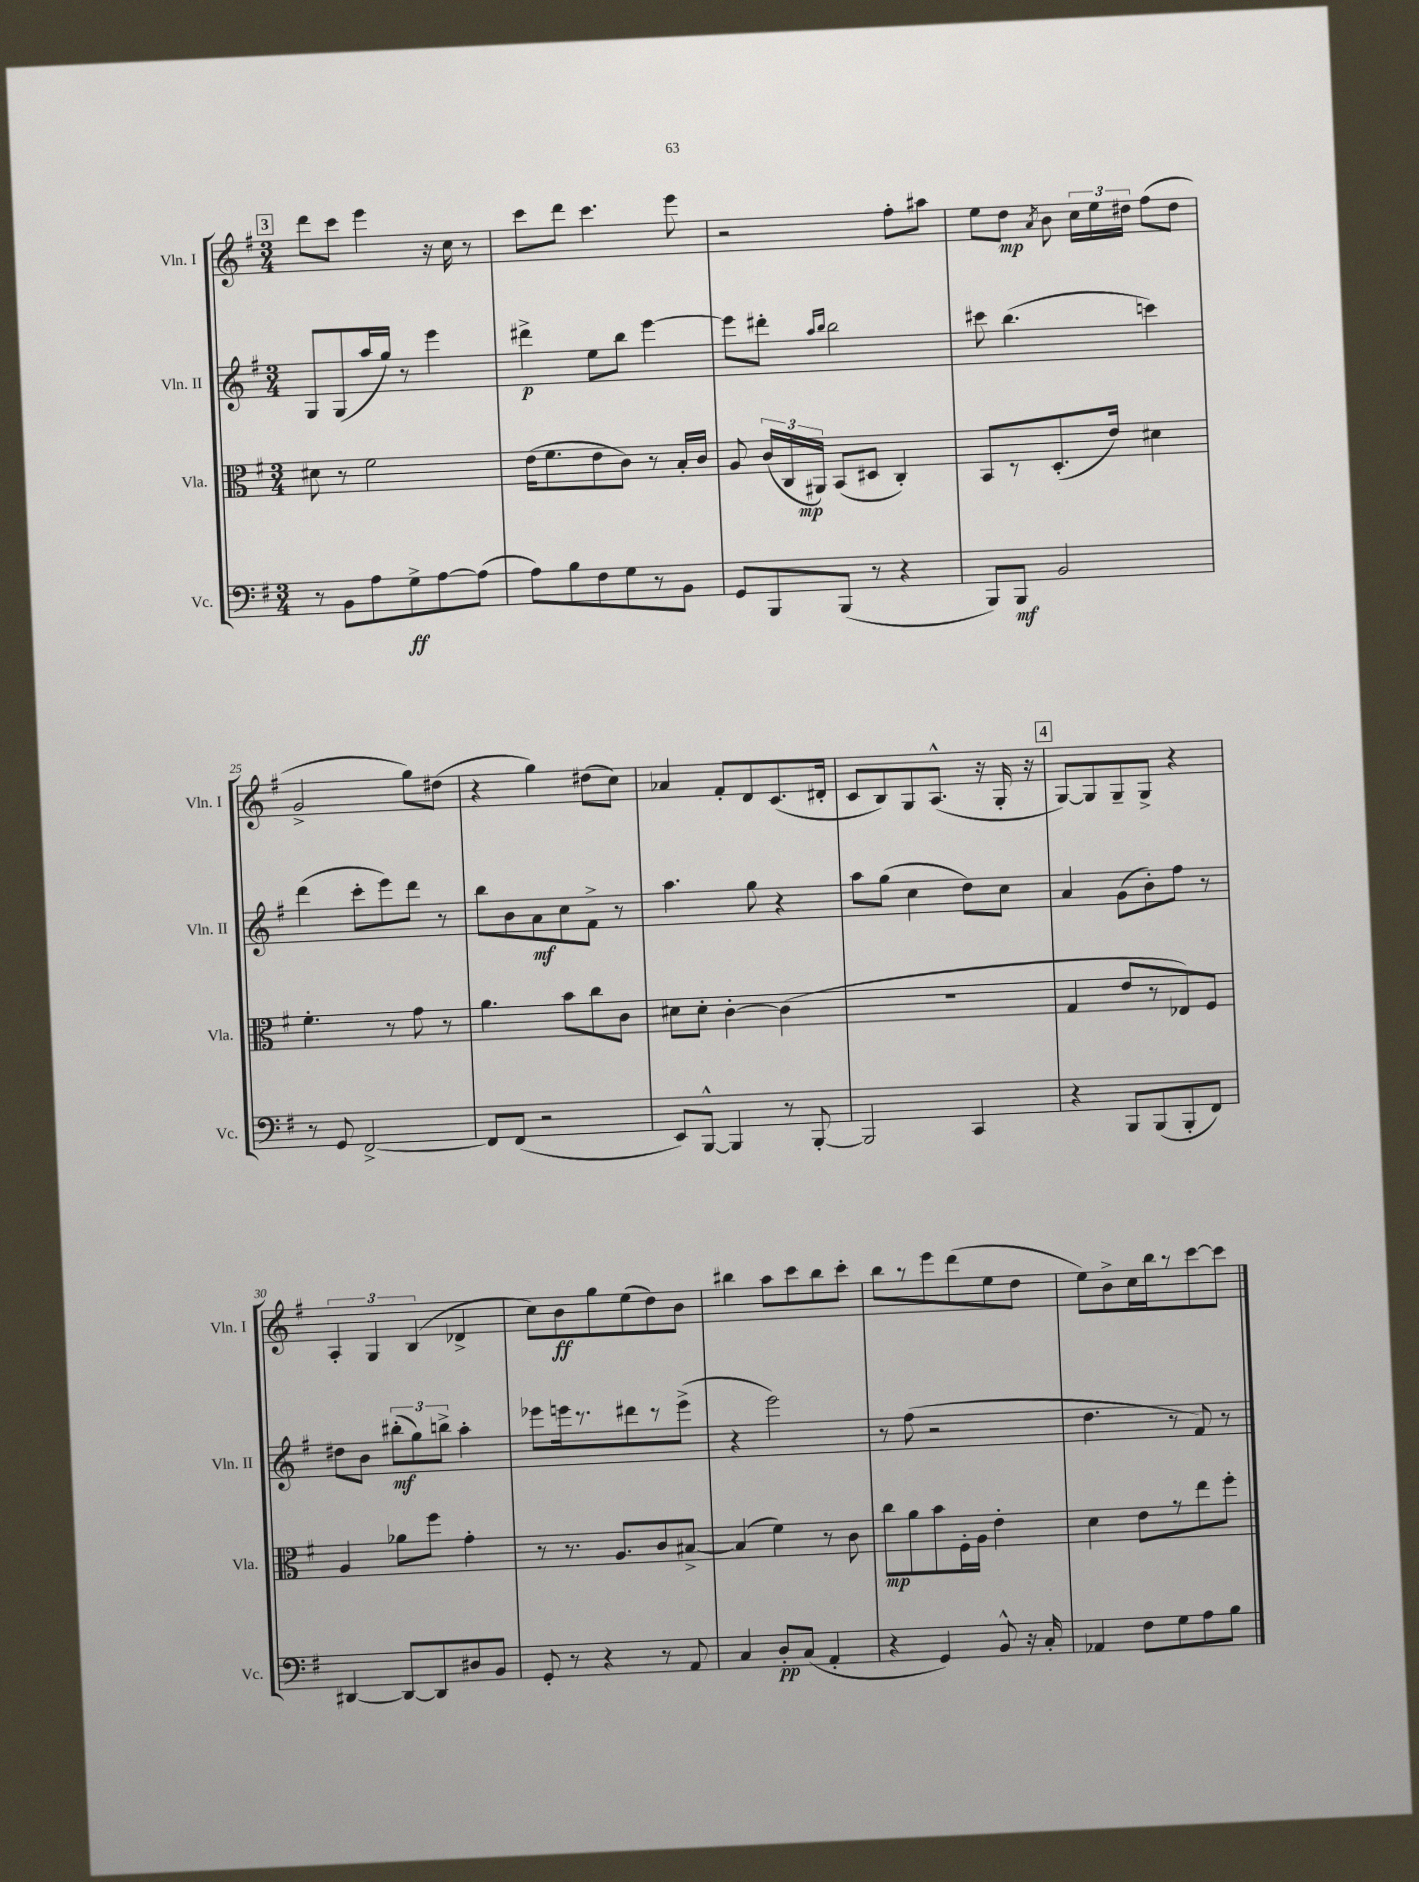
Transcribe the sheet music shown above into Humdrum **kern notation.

**kern	**kern	**kern	**kern
*staff4	*staff3	*staff2	*staff1
*clefF4	*clefC3	*clefG2	*clefG2
*k[f#]	*k[f#]	*k[f#]	*k[f#]
*M3/4	*M3/4	*M3/4	*M3/4
8r	8d#	8G	8ddd
8BB	8r	(8G	8ccc
8A	2f#	16aa	4eee
.	.	16gg)	.
8G^	.	8r	.
[8A	.	4eee	16r
.	.	.	16cc
(8A]	.	.	8r
=	=	=	=
8A)	(16e	4ddd#^	8ccc
.	8.f#	.	.
8B	.	.	8ddd
8F#	8e	8ee	4.ccc
8G	8c)	8bb	.
8r	8r	[4eee	.
8BB	16B'	.	8eee
.	16c	.	.
=	=	=	=
8GG	8A	8eee]	2r
8BBB	(24c	8ddd#'	.
.	24C	.	.
.	24AA#)	.	.
.	.	16qqaa	.
.	.	16qqbb	.
(8BBB	(8BB	2bb	.
8r	8D#	.	.
4r	4C')	.	8ff#'
.	.	.	8aa#
=	=	=	=
8BBB)	8BB	8ccc#	8ee
8BBB	8r	(4.bb	8dd
.	.	.	8qa
2BB	(8.D'	.	8b
.	.	.	24cc
.	.	.	24ee
.	16e)	.	.
.	.	.	24dd#
.	4d#	4ccc)	(8ff#
.	.	.	8dd#
=	=	=	=
8r	4.f#'	(4ddd	2g^
8GG	.	.	.
[2FF#^	.	8ccc'	.
.	8r	8eee)	.
.	8g	8ddd	8gg)
.	8r	8r	(8dd#
=	=	=	=
8FF#]	4.a	8bb	4r
(8FF#	.	8b	.
2r	.	8a	4gg)
.	8b	8cc	.
.	8cc	8f#^	(8dd#
.	8c	8r	8cc)
=	=	=	=
8EE)	8d#	4.aa	4a-
[8BBB^^	8d#'	.	.
4BBB]	[4c'	.	8f#'
.	.	8gg	8d
8r	(4c]	4r	(8.c
[8BBB'	.	.	.
.	.	.	16d#'
=	=	=	=
2BBB]	2.r	8aa	8c
.	.	(8gg	8B)
.	.	4cc	8G
.	.	.	(8.A^^
4CC	.	8dd)	.
.	.	.	16r
.	.	8cc	16G'
.	.	.	16r
=	=	=	=
4r	4G	4a	[8G)
.	.	.	8G]
8BBB	8e	(8g	8G~
(8BBB	8r	8b')	8G^
8BBB'	8E-)	8ff#	4r
8FF#)	8F#	8r	.
=	=	=	=
[4DD#	4A	8dd#	6A'
.	.	8b	.
.	.	.	6G
8DD#_	8a-	(12bb#'	.
.	.	12gg)	(6B
8DD#]	8ff#	.	.
.	.	12bb^	.
8D#	4g'	4aa'	4d-^
8BB	.	.	.
=	=	=	=
8GG'	8r	8eee-	8cc)
8r	8.r	16eee	8b
.	.	8.r	.
4r	.	.	8gg
.	8.A	.	.
.	.	8ddd#	(8ee
8r	8c	8r	8dd)
8AA	[8B#^	(8eee^	8b
=	=	=	=
4C	(4B#]	4r	4bb#
8D'	4f#)	2eee)	8aa
(8C	.	.	8ccc
4AA'	8r	.	8bb#
.	8c	.	8ccc'
=	=	=	=
4r	8cc	8r	8bb
.	8a	(8ff#	8r
4GG)	8b	2r	8eee
.	16F#'	.	(8ddd
.	16A	.	.
8BB^^	4e'	.	8ee
16r	.	.	8dd
16C'	.	.	.
=	=	=	=
4AA-	4d	4.dd	8ee)
.	.	.	8b^
8F#	8e	.	16cc
.	.	.	16bb
8G	8r	8r	8r
8A	8ee	8f#)	[8ccc
8B	8ff#'	8r	8ccc]
==	==	==	==
*-	*-	*-	*-
